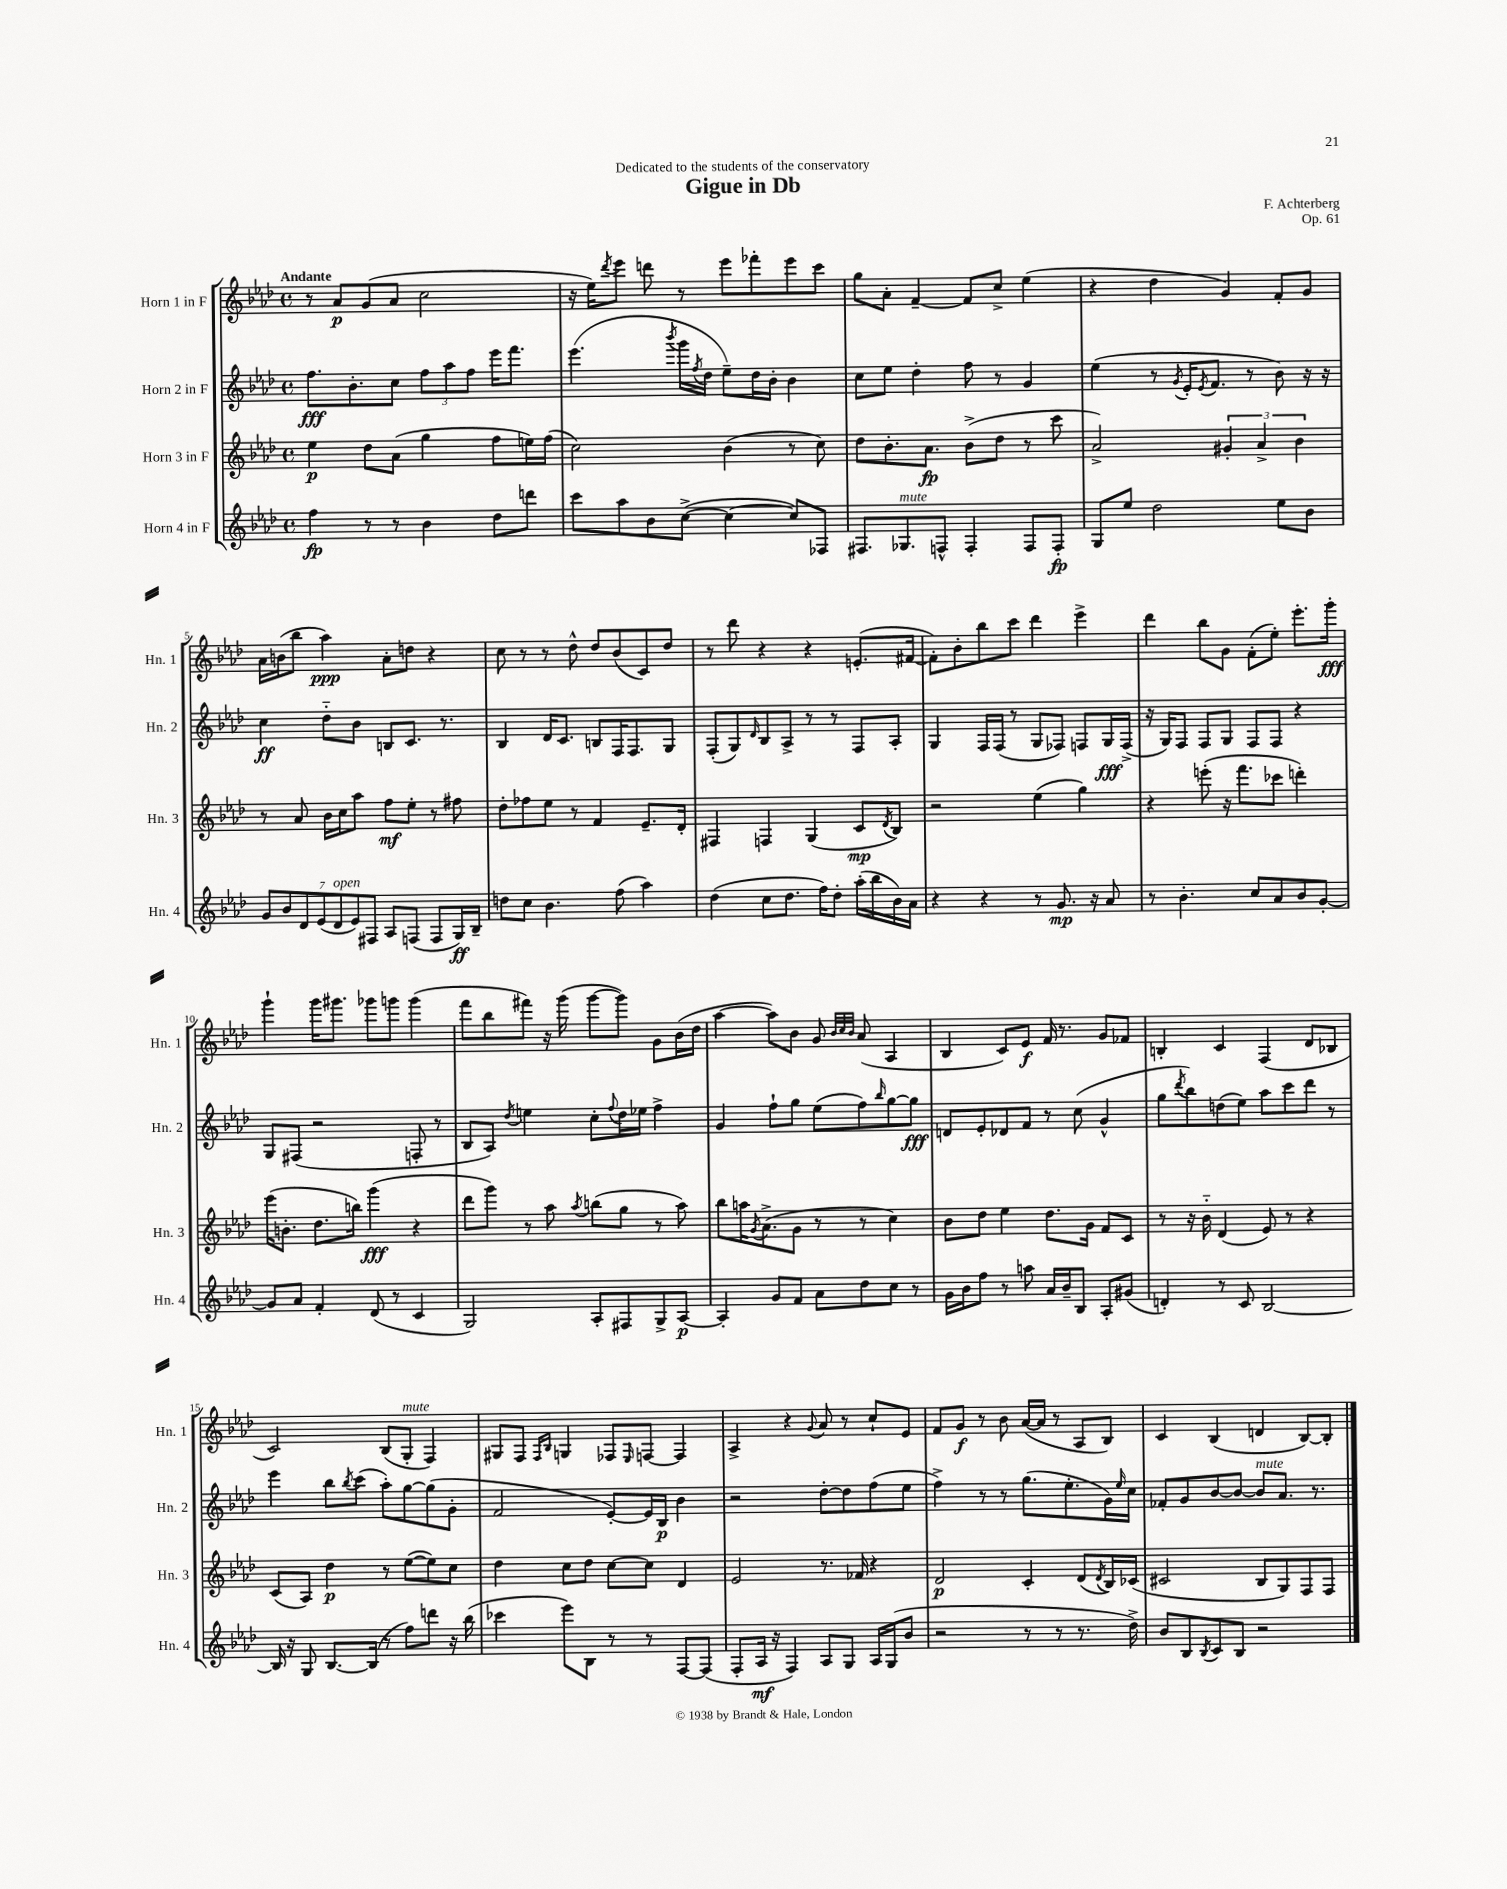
\header { title = "Gigue in Db" composer = "F. Achterberg" dedication = "Dedicated to the students of the conservatory" opus = "Op. 61" }
<<
\new StaffGroup <<
\new Staff = "s0" \with { instrumentName = "Horn 1 in F" shortInstrumentName = "Hn. 1" } {
    \clef treble \key aes \major \defaultTimeSignature \time 4/4 \tempo "Andante"
    r8 aes'8\p g'8( aes'8 c''2 |
    r16 ees''16) \acciaccatura { des'''8 } ees'''8 d'''8 r8 ees'''8 fes'''8-. ees'''8 c'''8 |
    g''8 aes'8-. f'4~-- f'8 c''8-> ees''4( |
    r4 des''4 g'4) f'8-. g'8 |
    aes'16 b'16( bes''8 aes''4\ppp) aes'8-. d''8 r4 |
    c''8 r8 r8 des''8-^ des''8 bes'8( c'8) des''8 |
    r8 des'''8 r4 r4 e'8.-.( fis'16~ |
    fis'8-.) bes'8-. bes''8 c'''8 des'''4 ees'''4-> |
    des'''4 bes''8 g'8 f'8-.( ees''8-.) ees'''8.-. g'''16-.\fff |
    g'''4-! g'''16 gis'''8. ges'''8 g'''8 g'''4( |
    f'''8 bes''8 fis'''8) r16 g'''16( g'''8~ g'''8) g'8 bes'16( des''16 |
    aes''4~ aes''8) bes'8 g'8 \grace { bes'32 c''32 bes'32 } aes'8( aes4 |
    bes4 c'8) ees'8\f f'16 r8. g'8 fes'8 |
    b4-. c'4 f4( des'8 bes8 |
    c'2) bes8( g8-.^\markup { \italic "mute" } f4) |
    gis8 f8 \grace { f16 bes16 } g4 fes8 \grace { ees16 } f8~ f4 |
    aes4-> r4 \appoggiatura { g'8 } aes'8 r8 c''8-! ees'8 |
    f'8 g'8\f r8 bes'8 aes'16~( aes'16 r8 aes8 bes8) |
    c'4 bes4( d'4 bes8~) bes8-. \bar "|." |
}
\new Staff = "s1" \with { instrumentName = "Horn 2 in F" shortInstrumentName = "Hn. 2" } {
    \clef treble \key aes \major \defaultTimeSignature \time 4/4
    f''8.\fff bes'8.-. c''8 \tuplet 3/2 { f''8 aes''8 f''8 } ees'''16 f'''8. |
    ees'''4.( \acciaccatura { bes'''8 } g'''16 \acciaccatura { f''8 } des''16 ees''8--) des''16 bes'16-. bes'4 |
    c''8 ees''8 des''4-. f''8 r8 g'4 |
    ees''4( r8 \acciaccatura { g'8 } ees'16-. \acciaccatura { ees'8 } f'8. r8 bes'8) r16 r16 |
    c''4\ff des''8-_ bes'8 b8 c'8. r8. |
    bes4 des'16 c'8. b8 f16 f8. g8 |
    f8-.( g8) \grace { des'16 } bes8 aes8-> r8 r8 f8 aes8-. |
    g4 f16 f16( r8 g8 fes8) f8 g16\fff f16->( |
    r16 g16) f8 f8 g8 f8 f8 r4 |
    g8 fis8( r2 f8-. r8 |
    bes8 aes8) \acciaccatura { des''8 } e''4 c''8-. \appoggiatura { f''8 } des''16 ees''16 f''4-> |
    g'4 f''8-! g''8 ees''8( f''8) \grace { bes''16 } g''8~ g''8\fff |
    d'8 ees'8-. des'8 f'8 r8 c''8( g'4-^ |
    g''8 \acciaccatura { des'''8 } bes''8) d''8( ees''8) aes''8 c'''8 des'''8 r8 |
    ees'''4 bes''8 \acciaccatura { bes''8 } c'''8( aes''8-.) g''8~ g''8( g'8-. |
    f'2 ees'8~-.) ees'16 bes16\p bes'4 |
    r2 des''8~-. des''8 f''8( ees''8 |
    f''4->) r8 r8 g''8.( ees''8.-. g'16) \grace { ees''16 } c''16 |
    fes'8-. g'8 bes'8~ bes'8~ bes'8^\markup { \italic "mute" } aes'8. r8. \bar "|." |
}
\new Staff = "s2" \with { instrumentName = "Horn 3 in F" shortInstrumentName = "Hn. 3" } {
    \clef treble \key aes \major \defaultTimeSignature \time 4/4
    ees''4\p des''8 aes'8( g''4 f''8 e''16) f''16( |
    c''2) bes'4( r8 c''8) |
    des''8 bes'8.-. aes'8.\fp bes'8->( des''8 r8 c'''8 |
    aes'2->) \tuplet 3/2 { gis'4-. aes'4-> bes'4 } |
    r8 aes'8 bes'16 c''16 aes''8 f''8\mf ees''8-. r8 fis''8 |
    des''8-. fes''8 ees''8 r8 f'4 ees'8.-- des'16-. |
    fis4 f4 g4( c'8\mp \acciaccatura { des'8 } bes8) |
    r2 ees''4( g''4) |
    r4 e'''8-.( r16 f'''8. ces'''8 d'''4-.) |
    ees'''16( b'8.-. des''8. b''16) g'''4\fff( r4 |
    des'''8 g'''8) r8 aes''8 \acciaccatura { aes''8 } b''8( g''8 r8 aes''8) |
    bes''8 a''16 \acciaccatura { g'8 } aes'8.->( g'8 r8 r8 c''4) |
    bes'8 des''8 ees''4 des''8. g'16 f'8 c'8 |
    r8 r16 bes'16-_ des'4( ees'8) r8 r4 |
    c'8( aes8) des''4\p r8 ees''8~( ees''8) c''8 |
    des''4 c''8 des''8 c''8~ c''8 des'4 |
    ees'2 r8. fes'16 r4 |
    des'2\p c'4-. des'8( \acciaccatura { des'8 } bes16) ces'16( |
    cis'2 bes8 g8) f8 f8 \bar "|." |
}
\new Staff = "s3" \with { instrumentName = "Horn 4 in F" shortInstrumentName = "Hn. 4" } {
    \clef treble \key aes \major \defaultTimeSignature \time 4/4
    f''4\fp r8 r8 bes'4 des''8 d'''8 |
    c'''8 aes''8 bes'8 c''8~->( c''4~ c''8) fes8 |
    fis8. ges8.^\markup { \italic "mute" } f8-^ f4-. f8 f8-.\fp |
    g8 ees''8 des''2 ees''8 bes'8 |
    \tuplet 7/4 { g'8 bes'8 des'8 ees'8( des'8^\markup { \italic "open" } ees'8) fis8 } aes8 f8( f8 g16\ff) bes16-- |
    d''8 c''8 bes'4. f''8( aes''4) |
    des''4( c''8 des''8. f''16) des''8-. aes''16-.( bes''16 bes'16) aes'16 |
    r4 r4 r8 g'8.\mp r16 aes'8 |
    r8 bes'4.-. c''8 aes'8 bes'8 g'8~-. |
    g'8 aes'8 f'4-. des'8( r8 c'4 |
    g2) aes8-. fis8 g8-> aes8~\p |
    aes4-. g'8 f'8 aes'8 des''8 c''8 r8 |
    g'16 bes'16 f''8 r8 a''8 aes'16 bes'16-- bes8 aes8-. gis'8( |
    d'4-.) r8 c'8 bes2~ |
    bes16 r16 g8 bes8.~ bes16( r8 f''8) d'''8 r16 bes''16( |
    ces'''4 ees'''8) bes8 r8 r8 f8~ f8( |
    f8-. aes16\mf r16 f4) aes8 g8 aes16 g16( bes'8 |
    r2 r8 r8 r8. des''16->) |
    bes'8 bes8 \acciaccatura { bes8 } c'8 bes8 r2 \bar "|." |
}
>>
>>
